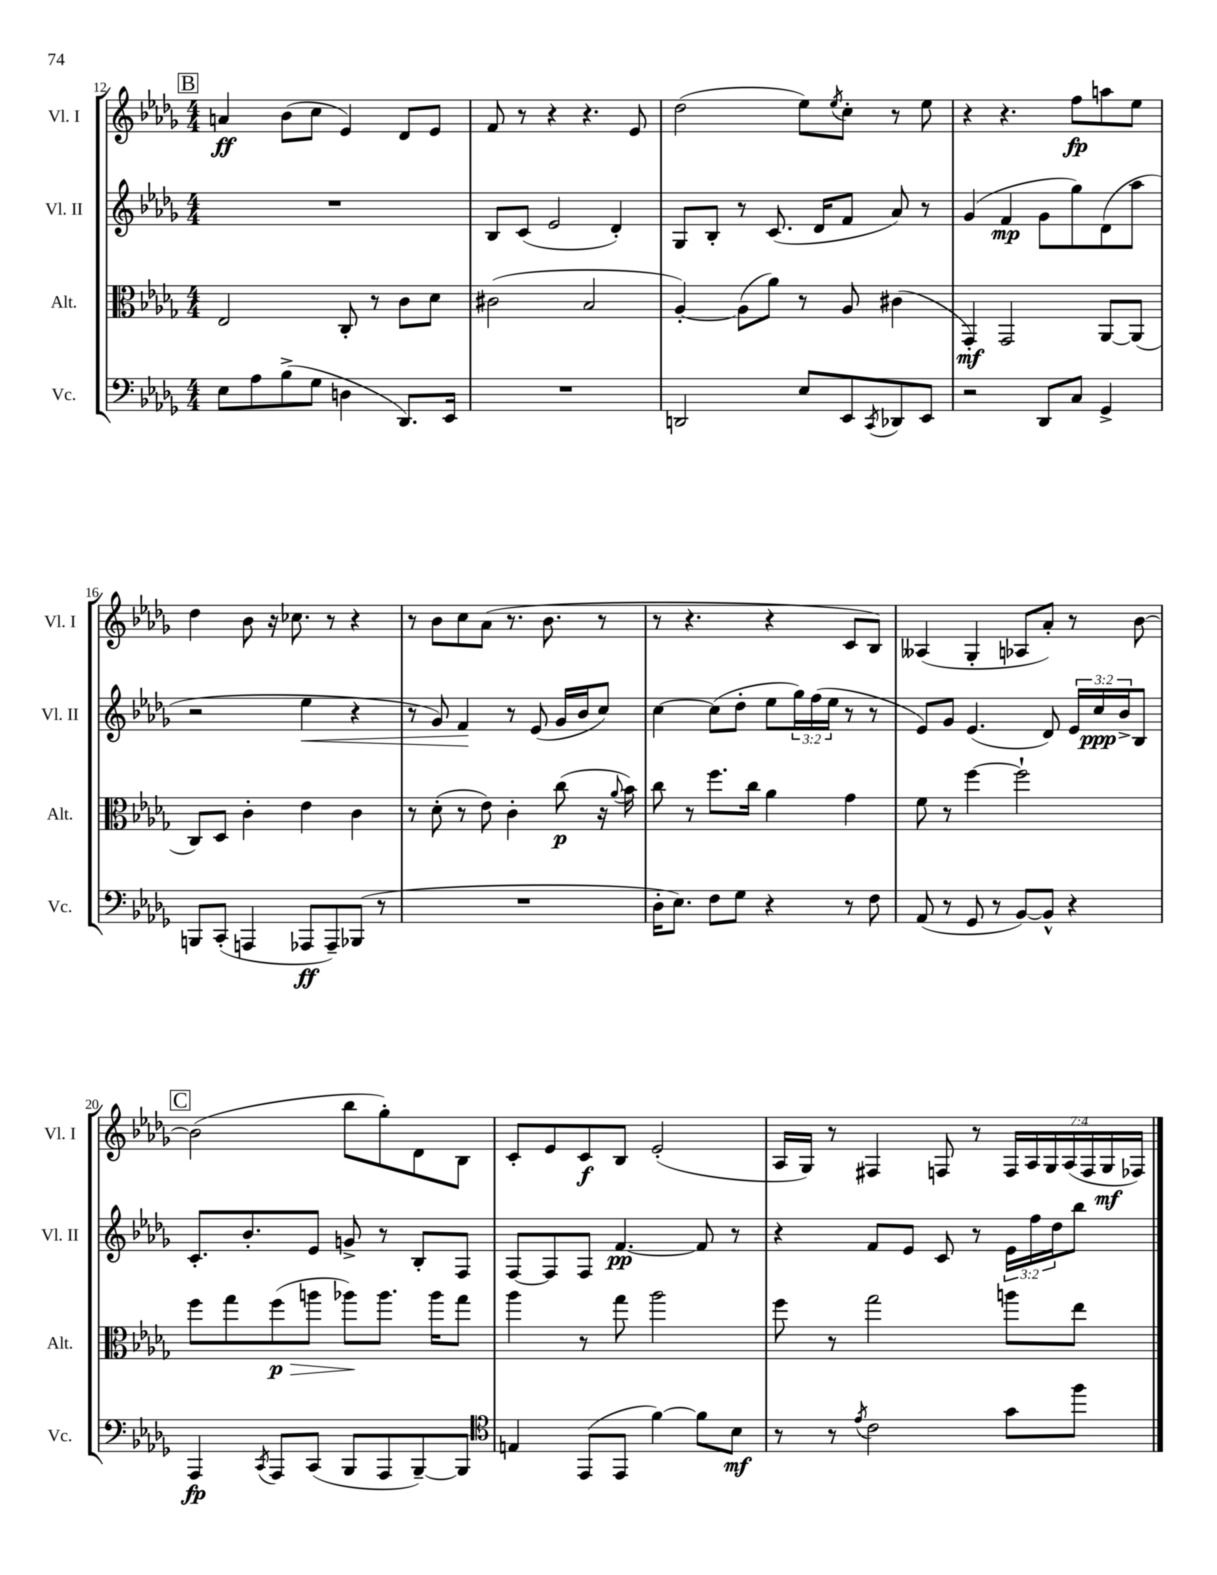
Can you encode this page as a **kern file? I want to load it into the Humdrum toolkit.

**kern	**kern	**kern	**kern
*staff4	*staff3	*staff2	*staff1
*clefF4	*clefC3	*clefG2	*clefG2
*k[b-e-a-d-g-]	*k[b-e-a-d-g-]	*k[b-e-a-d-g-]	*k[b-e-a-d-g-]
*M4/4	*M4/4	*M4/4	*M4/4
8E-	2E-	1r	4a
8A-	.	.	.
(8B-^	.	.	(8b-
8G-	.	.	8cc
4D	8C'	.	4e-)
.	8r	.	.
8.DD-)	8c	.	8d-
.	8d-	.	8e-
16EE-	.	.	.
=	=	=	=
1r	(2c#	8B-	8f
.	.	(8c	8r
.	.	2e-	4r
.	2B-	.	4.r
.	.	4d-')	.
.	.	.	8e-
=	=	=	=
2DD	[4A-')	8G-	(2dd-
.	.	8B-'	.
.	(8A-]	8r	.
.	8a-)	(8.c	.
8E-	8r	.	8ee-)
.	.	16d-	.
.	.	.	8qee-
8EE-	8A-	8f	8cc'
8qCC	.	.	.
8DD-	(4c#	8a-)	8r
8EE-	.	8r	8ee-
=	=	=	=
2r	4GG-')	(4g-	4r
.	2GG-	4f	4.r
8DD-	.	8g-	.
8C	.	8gg-)	8ff
4GG-^	[8AA-	(8d-	8aa
.	(8AA-]	8aa-	8ee-
=	=	=	=
8BBB	8C)	2r	4dd-
(8CC'	8D-	.	.
4AAA	4c'	.	8b-
.	.	.	16r
.	.	.	8.cc-
8AAA-	4e-	4ee-	.
8AAA-~)	.	.	8r
(8BBB-	4c	4r	4r
8r	.	.	.
=	=	=	=
1r	8r	8r	8r
.	(8d-'	8g-)	8b-
.	8r	4f	8cc
.	8e-)	.	(8a-
.	4c'	8r	8.r
.	.	(8e-	.
.	.	.	8.b-
.	(8cc	16g-	.
.	.	16b-	.
.	16r	8cc)	8r
.	8qqa-	.	.
.	16b-)	.	.
=	=	=	=
16D-'	8cc	[4cc	8r
8.E-)	.	.	.
.	8r	.	4.r
8F	8.ff	(8cc]	.
8G-	.	8dd-'	.
.	16cc	.	.
4r	4a-	8ee-	4r
.	.	24gg-)	.
.	.	(24ff	.
.	.	24ee-	.
8r	4g-	8r	8c
8F	.	8r	8B-)
=	=	=	=
(8AA-	8f	8e-)	(4A--
8r	8r	8g-	.
8GG-	[4ff	(4.e-	4G-'
8r	.	.	.
[8BB-)	2ff`]	.	8A-
8BB-^^]	.	8d-)	8a-')
4r	.	24e-	8r
.	.	24cc	.
.	.	24b-^	.
.	.	8B-	[8b-
=	=	=	=
4AAA-	8ff	8.c'	(2b-]
.	8gg-	.	.
.	.	8.b-'	.
8qCC	.	.	.
8AAA-	(8ff	.	.
(8CC	8aa	8e-	.
8BBB-	8aa-)	8g^	8bb-
8AAA-	8.aa-	8r	8gg-')
[8BBB-~)	.	8B-'	8d-
.	16aa-	.	.
8BBB-]	8gg-	8F	8B-
=	=	=	=
*clefC4	*	*	*
4E	4aa-	[8F	8c'
.	.	8F]	8e-
(8EE-	8r	8F	8c
8EE-	8gg-	[4.f	8B-
[4f)	2aa-	.	(2e-'
8f]	.	8f]	.
8B-	.	8r	.
=	=	=	=
8r	8ff	4r	16A-
.	.	.	16G-)
8r	8r	.	8r
8qe-	.	.	.
2c	2gg-	8f	4F#
.	.	8e-	.
.	.	8c	8F
.	.	8r	8r
8g-	8aa	24e-	28F
.	.	.	28A-
.	.	24ff	.
.	.	.	28G-
.	.	24dd-	.
.	.	.	(28A-
8ff	8ee-	8bb-	.
.	.	.	28F
.	.	.	28G-
.	.	.	28F-)
==	==	==	==
*-	*-	*-	*-
